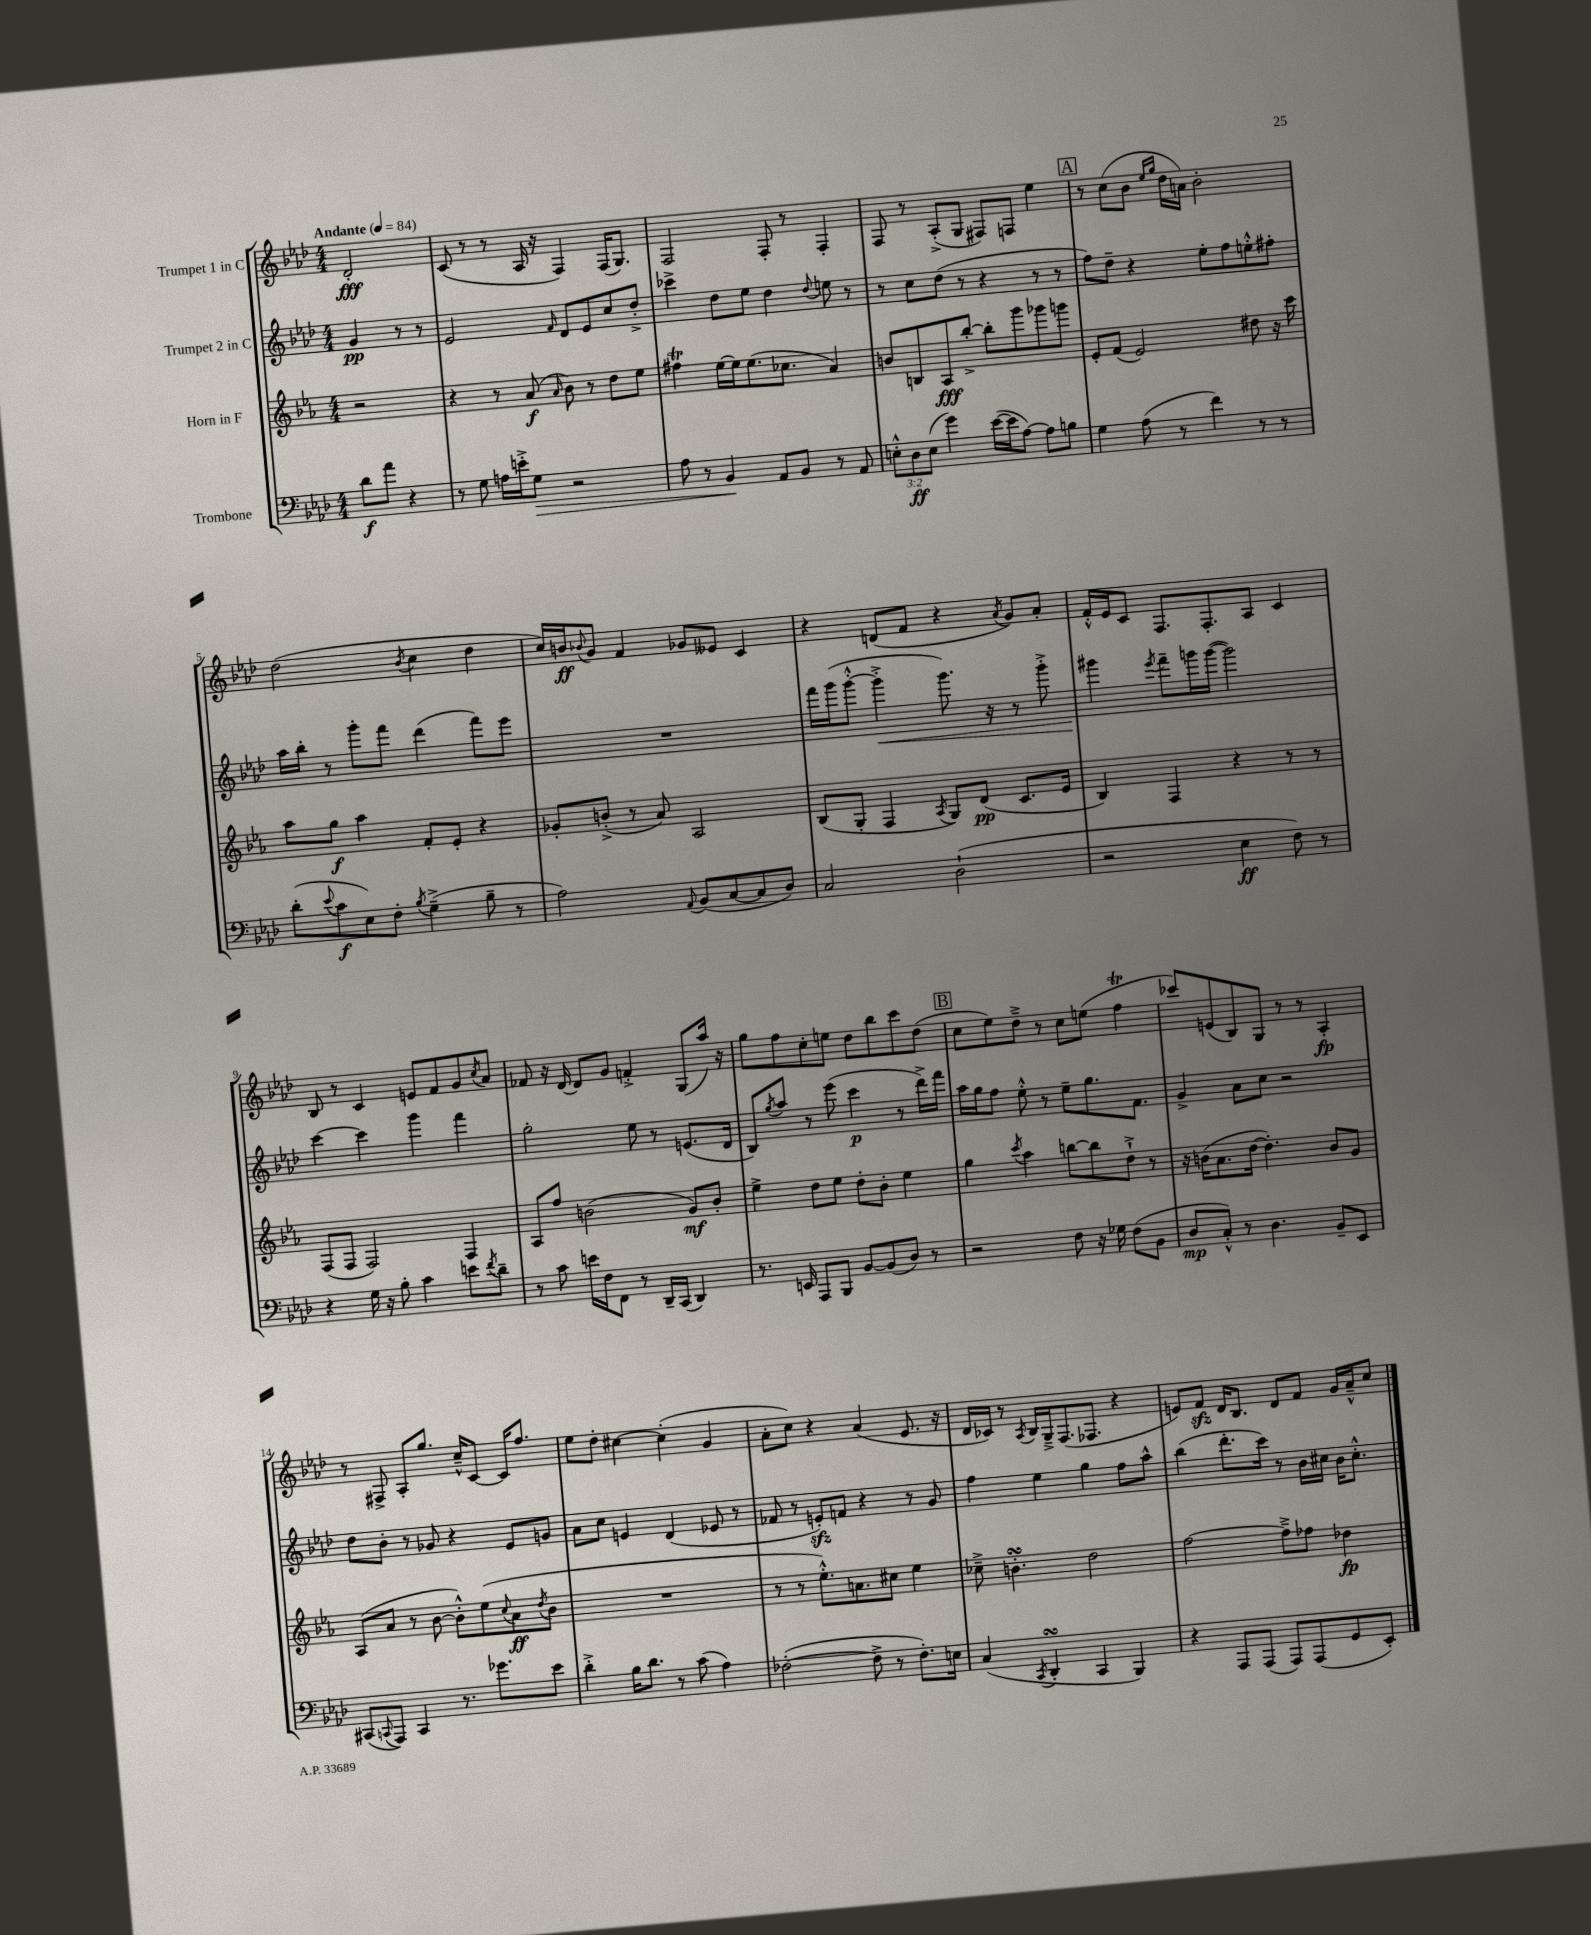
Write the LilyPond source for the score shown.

<<
\new StaffGroup <<
\new Staff = "s0" \with { instrumentName = "Trumpet 1 in C" } {
    \clef treble \key aes \major \numericTimeSignature \time 4/4 \partial 2 \tempo "Andante" 4 = 84
    des'2-.\fff |
    c'8( r8 r8 aes16 r16 f4) f16( g8.) |
    f2 f8-. r8 f4-. |
    f8 r8 aes8-.->( g8 fis8) f8 ees''4 |
    \mark \markup { \box "A" } r8 c''8( bes'8 \grace { ees''16 g''16 } des''16 a'16) bes'2-. |
    des''2( \acciaccatura { bes'8 } c''4 des''4 |
    c''16) b'16\ff \appoggiatura { bes'8 } g'8 f'4 ges'8 eeses'8 c'4 |
    r4 d'8( f'8 r4 \acciaccatura { aes'8 } g'8) aes'8-. |
    f'16-.-^ ees'16 c'8 f8. f8.-. aes8 c'4 |
    bes8 r8 c'4 e'8 f'8 g'8 \acciaccatura { c''8 } aes'8 |
    fes'8 r16 des'16~ des'8 g'8 f'4-.-> g8( aes''16) r16 |
    g''8 f''8 c''8-. e''8 des''8 bes''8 c'''8 des''8( |
    \mark \markup { \box "B" } c''8 ees''8) des''8---> r8 c''8 e''8( f''4\trill |
    ces'''8) e'8( bes8) g8 r8 r8 aes4-.\fp |
    r8 fis8-> aes8-. g''8. c''16---^ c'8~ c'16 f''8. |
    ees''8 des''8-. cis''4~ cis''4-.( g'4 |
    aes'8-. c''8) r4 aes'4( ees'8. r16 |
    des'16 ces'16) r8 \acciaccatura { aes8 } bes16 g16---> f8.( fes8. r4 |
    e'8) f'8\sfz des'16 bes8. des'8 f'8 g'16 aes'16---^ c''8 \bar "|." |
}
\new Staff = "s1" \with { instrumentName = "Trumpet 2 in C" } {
    \clef treble \key aes \major \numericTimeSignature \time 4/4 \partial 2
    g'4\pp r8 r8 |
    ees'2 \grace { f'16 } des'8 ees'8 c''8 des''8-.-> |
    ces'''4-> des''8 ees''8 des''4 \appoggiatura { des''8 } e''8 r8 |
    r8 c''8 des''8( r8 r4 r8 r8 |
    \mark \markup { \box "A" } f''8) des''8-- r4 ees''8-. f''8 e''8-.-^ fis''8-. |
    aes''16 bes''16-. r8 g'''8-. f'''8 des'''4( f'''8) ees'''8 |
    R1 |
    f'''16 g'''16( g'''8~-.-^ g'''4-.->\< g'''8.) r16 r8 g'''8-.-> |
    gis'''4\! \acciaccatura { ees'''8 } f'''8-- g'''16 g'''16~( g'''2) |
    c'''4~ c'''4 g'''4 f'''4 |
    g''2-. ees''8 r8 e'8.( des'16 |
    bes8) \acciaccatura { g''8 } aes''8 r8 ees'''8( c'''4\p r8 des'''16->) f'''16 |
    \mark \markup { \box "B" } aes''16 g''16 f''8 ees''8-.-^ r8 ees''8-- g''8. f'8. |
    g'4-> aes'8 c''8 r2 |
    des''8 bes'8-. r8 ges'8 r4 ees'8 g'8 |
    aes'8 c''8 e'4 des'4( ees'8 r8 |
    fes'8 r8 e'8-.\sfz) f'8 r4 r8 g'8 |
    f''4 ees''4 g''4 f''8 aes''8-^ |
    bes''4( des'''8.-. c'''16) r8 bes'16 cis''16 bes'16 cis''8.-.-^ \bar "|." |
}
\new Staff = "s2" \with { instrumentName = "Horn in F" } {
    \clef treble \key ees \major \numericTimeSignature \time 4/4 \partial 2
    r2 |
    r4 r8 aes'8\f( \grace { aes'16 } bes'8) r8 d''8 ees''8 |
    fis''4\trill ees''16~ ees''16 ees''8.( ces''8. aes'4) |
    b'8 b8 aes8\fff bes''8~-.-> bes''8-. g'''8 ges'''8 g'''8 |
    \mark \markup { \box "A" } ees'8-. f'8( ees'2) dis''8 r16 c'''16 |
    aes''8 g''8\f aes''4 f'8-. ees'8-. r4 |
    ges'8-. b'8-.->( r8 aes'8) aes2 |
    bes8( g8-. f4 \acciaccatura { aes8 } g8) d'8\pp( c'8. ees'16 |
    bes4) f4 r4 r8 r8 |
    f8( f8 f2) f4 |
    aes8 f''8 b'2( g'8\mf) b'8-. |
    ees''4-> d''8 ees''8 d''8-. bes'8-. ees''4 |
    \mark \markup { \box "B" } g''4 \acciaccatura { c'''8 } aes''4 b''8~ b''8 d''8-!-> r8 |
    r16 b'16( aes'8. d''16~ d''4.-.) b'8 g'8 |
    aes8( aes'8 r8 bes'8~ bes'8-.-^) ees''8( \appoggiatura { c''8 } aes'8\ff \acciaccatura { d''8 } bes'8 |
    R1 |
    r8 r8 ees''8.-.-^) a'8. cis''8 ees''4 |
    ces''8---> b'4.-.\turn d''2 |
    f''2~ f''8---> fes''8 des''4\fp \bar "|." |
}
\new Staff = "s3" \with { instrumentName = "Trombone" } {
    \clef bass \key aes \major \numericTimeSignature \time 4/4 \override Staff.TupletNumber.text = #tuplet-number::calc-fraction-text \partial 2
    des'8\f aes'8 r4 |
    r8 g8 a16 e'16-.-> g8\> r2 |
    aes8 r8 bes,4\! aes,8 bes,8 r8 aes,8 |
    \tuplet 3/2 { e8-.-^ des8\ff e8( } g'4) ees'16~( ees'16 aes8~) aes8 b8 |
    \mark \markup { \box "A" } g4 aes8( r8 f'4) r8 r8 |
    des'8-.( \appoggiatura { ees'8 } c'8\f ees8) f8-. \acciaccatura { bes8 } g4--->( bes8-- r8 |
    aes2) \appoggiatura { aes,8 } bes,8( c8~ c8 des8) |
    c2 des2-!( |
    r2 ees4\ff f8) r8 |
    r4 g16 r16 bes8-. c'4 e'8 \acciaccatura { f'8 } des'8-- |
    r8 c'8 e'16 f16 f,8 r8 des,16-- c,16( des,4) |
    r8. e,16 aes,,8 bes,,8 bes,8~ bes,8( des8) r8 |
    \mark \markup { \box "B" } r2 f8 r16 ges16 f8( bes,8 |
    des8\mp c8-.-^) r8 des4. bes,8-- ees,8 |
    cis,8( \appoggiatura { c,8 } aes,,8) c,4 r8. ges'8. ees'8 |
    des'4-.-> bes16 des'8. r8 c'8( aes4) |
    fes2~-.( fes8-> r8 fes8.-.) e16 |
    c4( \acciaccatura { c,8 } des,4-.\turn c,4 bes,,4) |
    r4 aes,,8 aes,,8( aes,,8) aes,,8( g,8 ees,8-.) \bar "|." |
}
>>
>>
